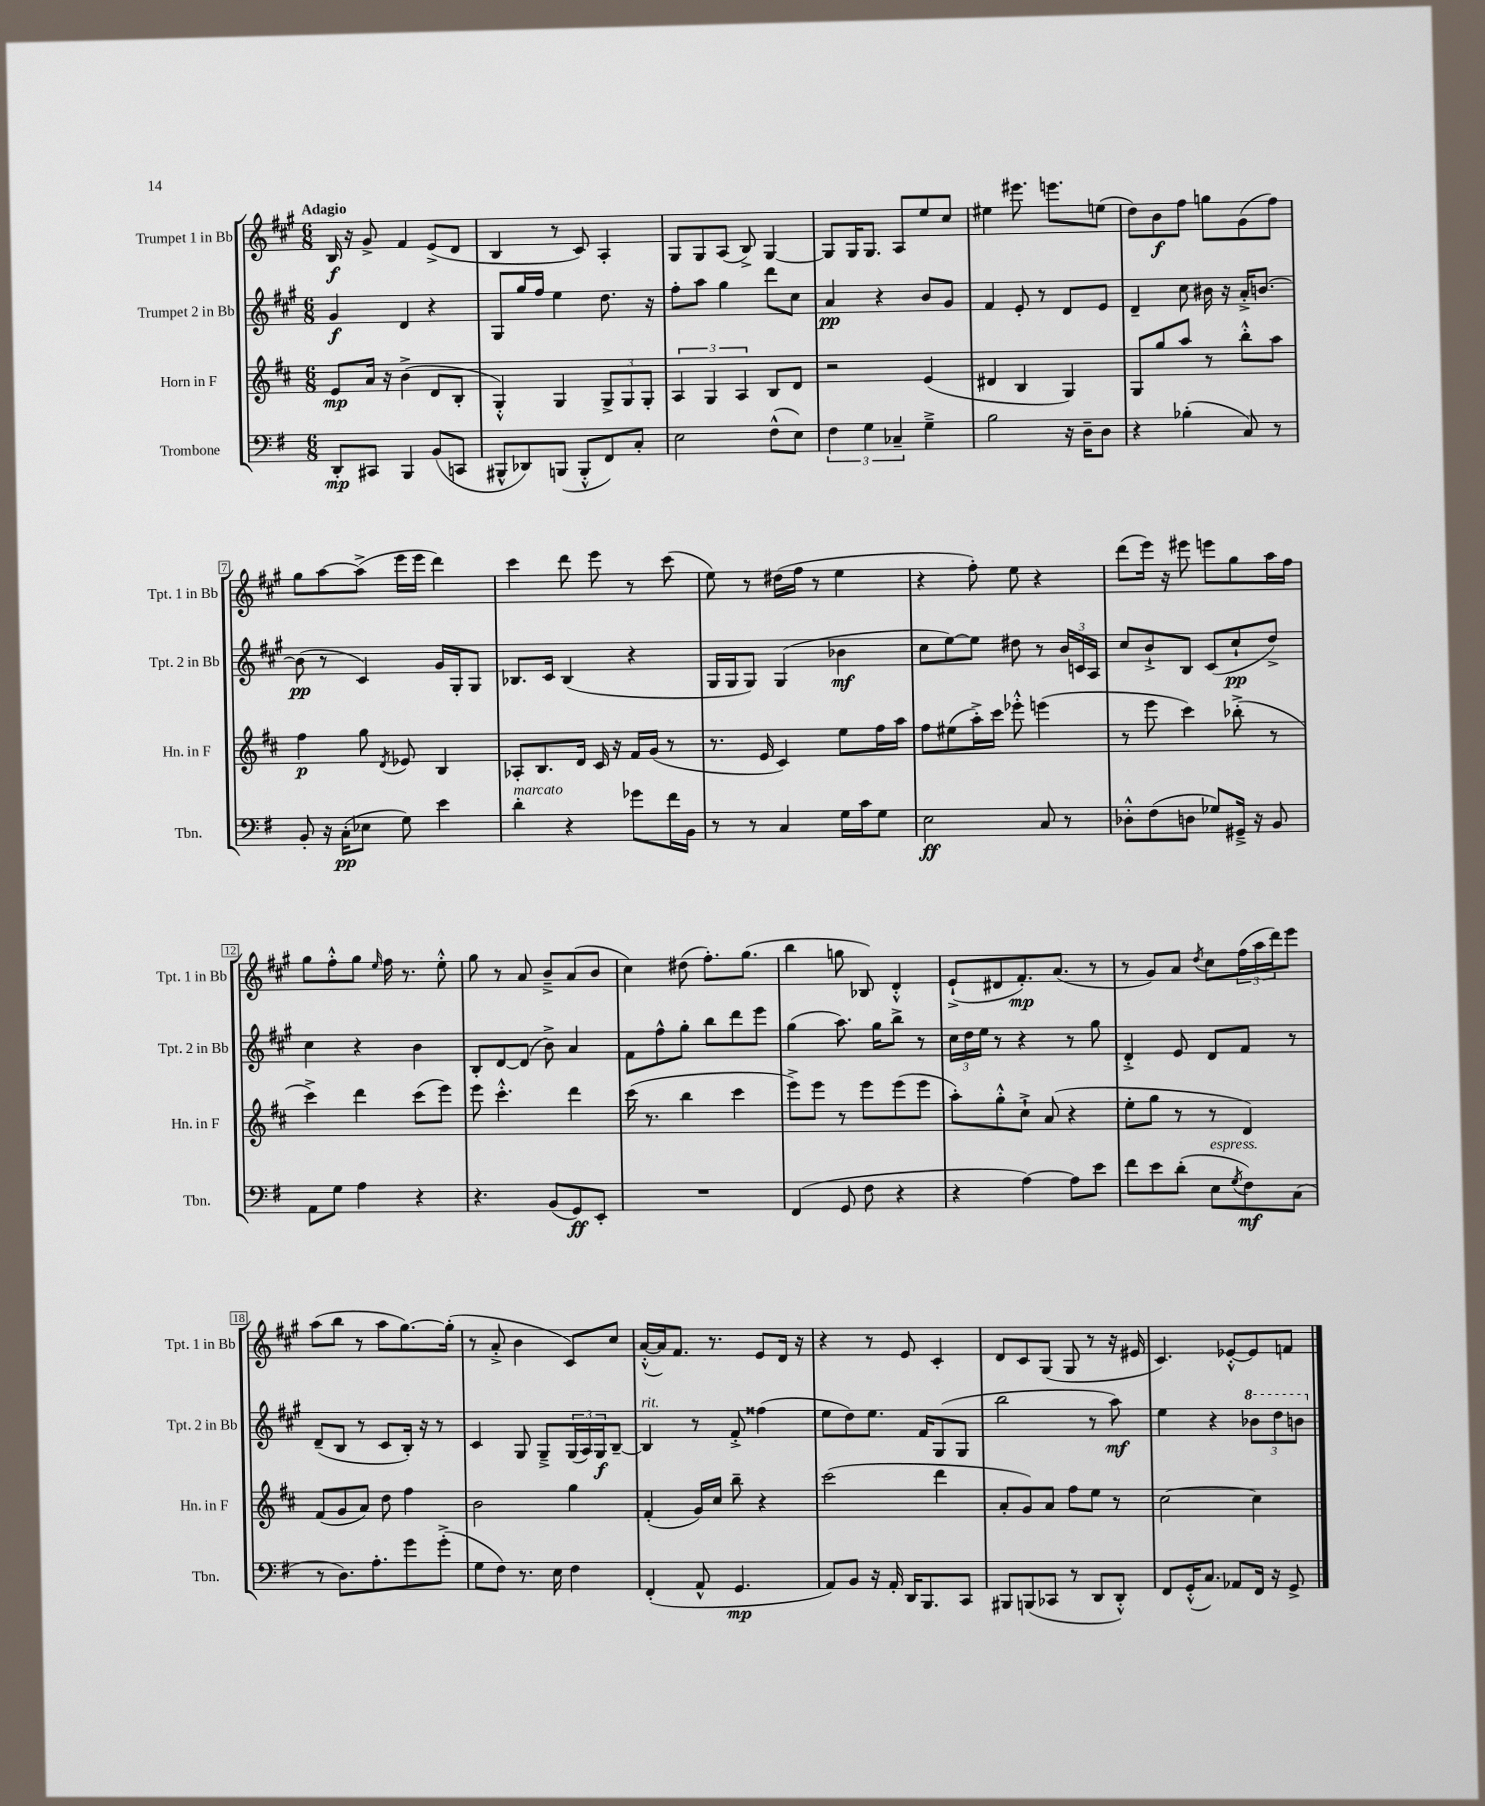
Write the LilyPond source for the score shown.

<<
\new StaffGroup <<
\new Staff = "s0" \with { instrumentName = "Trumpet 1 in Bb" shortInstrumentName = "Tpt. 1 in Bb" } {
    \clef treble \key a \major \numericTimeSignature \time 6/8 \tempo "Adagio"
    b16\f r16 gis'8-> fis'4 e'8->( d'8 |
    b4 r8 cis'8) a4-. |
    gis8 gis8 a8( b8->) gis4~ |
    gis8 gis16 gis8. a8 e''8 cis''8 |
    eis''4 eis'''8. e'''8. e''8( |
    d''8) b'8\f fis''8 g''8 gis'8( fis''8) |
    gis''8 a''8~ a''8->( e'''16 e'''16 d'''4) |
    cis'''4 d'''8 e'''8 r8 cis'''8( |
    e''8) r8 dis''16( fis''16 r8 e''4 |
    r4 fis''8-.) e''8 r4 |
    d'''8( e'''16) r16 eis'''8 e'''8 gis''8 a''16 fis''16 |
    gis''8 fis''8-.-^ gis''8 \grace { e''16 } fis''16 r8. e''8-.-^ |
    gis''8 r8 a'8 b'8---> a'8( b'8 |
    cis''4) dis''8( fis''8.-.) gis''8.( |
    b''4 g''8 bes8) d'4-.-^ |
    e'8-!->( dis'8 fis'8.-.\mp) a'8.( r8 |
    r8 gis'8) a'8 \acciaccatura { d''8 } cis''8 \tuplet 3/2 { fis''16( a''16 d'''16) } e'''8 |
    a''8( b''8 r8 a''8 gis''8.~) gis''16-.( |
    r8 a'8-.-> b'4 cis'8) cis''8 |
    a'16~-.-^( a'16) fis'8. r8. e'8 d'16 r16 |
    r4 r8 e'8 cis'4-. |
    d'8 cis'8 gis8( gis8 r8 r16 eis'16 |
    cis'4.) ees'8~-.-^ ees'8 f'8 \bar "|." |
}
\new Staff = "s1" \with { instrumentName = "Trumpet 2 in Bb" shortInstrumentName = "Tpt. 2 in Bb" } {
    \clef treble \key a \major \numericTimeSignature \time 6/8
    gis'4\f d'4 r4 |
    gis8 gis''16 fis''16 e''4 d''8. r16 |
    fis''8-. a''8 gis''4 d'''8 cis''8 |
    a'4\pp r4 b'8 gis'8 |
    fis'4 e'8-. r8 d'8 e'8 |
    d'4-- cis''8 bis'16 r16 a'16-.-> b'8.~ |
    b'8\pp( r8 cis'4) gis'16 gis16-. gis8 |
    bes8. cis'16 bes4( r4 |
    gis16 gis16 gis8) gis4( bes'4\mf |
    cis''8 e''8~) e''8 dis''8 r8 \tuplet 3/2 { b'16 c'16 a16 } |
    cis''8 b'8-!-> b8 cis'8( cis''8-!\pp d''8->) |
    cis''4 r4 b'4 |
    b8-. d'8~ d'8( b'8->) a'4 |
    fis'8 fis''8-^ gis''8-. b''8 d'''8 e'''8 |
    gis''4( a''8.) gis''16 b''8-> r8 |
    \tuplet 3/2 { cis''16 d''16 e''16 } r8 r4 r8 gis''8 |
    d'4-.-> e'8 d'8 fis'8 r8 |
    d'8--( b8 r8 cis'8 b16-.) r16 r8 |
    cis'4 gis8 gis8---> \tuplet 3/2 { gis16( a16) gis16\f } b8~-- |
    b4^\markup { \italic "rit." } r8 fis'8-.-> fisis''4( |
    e''8 d''8) e''8. fis'16 gis8( gis8 |
    b''2 r8 a''8\mf) |
    e''4 r4 \tuplet 3/2 { \ottava #1 bes''8 d'''8 b''8 \ottava #0 } \bar "|." |
}
\new Staff = "s2" \with { instrumentName = "Horn in F" shortInstrumentName = "Hn. in F" } {
    \clef treble \key d \major \numericTimeSignature \time 6/8
    e'8\mp a'16 r16 b'4->( d'8 b8-. |
    g4-.-^) g4 \tuplet 3/2 { g8-> g8 g8-. } |
    \tuplet 3/2 { a4 g4 a4 } b8 d'8 |
    r2 e'4( |
    dis'4 b4 g4) |
    g8 g''8 a''8 r8 b''8-.-^ a''8 |
    fis''4\p g''8 \acciaccatura { d'8 } ees'8 b4 |
    aes8-. b8. d'16 cis'16 r16 fis'16 g'16( r8 |
    r8. e'16 cis'4) e''8 fis''16 a''16 |
    fis''8 eis''8( a''16-.->) cis'''16 ees'''8-.-^ e'''4( |
    r8 e'''8 cis'''4) bes''8-.->( r8 |
    cis'''4->) d'''4 cis'''8( e'''8) |
    e'''8 cis'''4.-.-^ d'''4 |
    cis'''16( r8. b''4 cis'''4 |
    e'''8->) e'''8 r8 e'''8 e'''8( e'''8 |
    a''8-.) g''8-.-^ cis''8-!-> a'8( r4 |
    e''8-. g''8 r8 r8 d'4) |
    fis'8( g'8 a'8) d''8 fis''4 |
    b'2 g''4 |
    fis'4-.( g'16) cis''16 b''8-- r4 |
    cis'''2( d'''4 |
    a'8-. g'8) a'8 fis''8 e''8 r8 |
    cis''2~ cis''4 \bar "|." |
}
\new Staff = "s3" \with { instrumentName = "Trombone" shortInstrumentName = "Tbn." } {
    \clef bass \key g \major \numericTimeSignature \time 6/8
    d,8-.\mp cis,8 b,,4 b,8( c,8 |
    bis,,8-^ des,8) b,,8( b,,8-.-^ fis,8) c8-. |
    e2 fis8-^( e8) |
    \tuplet 3/2 { fis4 g4 ces4-- } g4---> |
    b2 r16 d16-- d8 |
    r4 bes4-.( c8) r8 |
    b,8-. r16 c16-.\pp( ees8 g8) e'4 |
    d'4-.^\markup { \italic "marcato" } r4 ges'8 fis'16 b,16 |
    r8 r8 c4 g16 c'16 g8 |
    e2\ff c8 r8 |
    des8-.-^ fis8( d8 ges8) gis,16---> r16 b,8 |
    a,8 g8 a4 r4 |
    r4. b,8( g,8\ff) e,8-. |
    R2. |
    fis,4( g,8 fis8 r4 |
    r4 a4~) a8 e'8 |
    fis'8 e'8 d'8-.( e8^\markup { \italic "espress." } \acciaccatura { g8 } fis8\mf) c8( |
    r8 d8.) a8.-. g'8 g'8-.->( |
    g8 fis8) r8. e16 fis4 |
    fis,4-.( a,8-^ g,4.\mp |
    a,8) b,8 r16 a,16-. d,16 b,,8. c,8 |
    bis,,8 b,,8( ces,8 r8 d,8 d,8-.-^) |
    fis,8 g,16-.-^( c8.) aes,8 fis,16 r16 g,8-> \bar "|." |
}
>>
>>
\layout { \context { \Score \override BarNumber.stencil = #(make-stencil-boxer 0.1 0.3 ly:text-interface::print) } }
